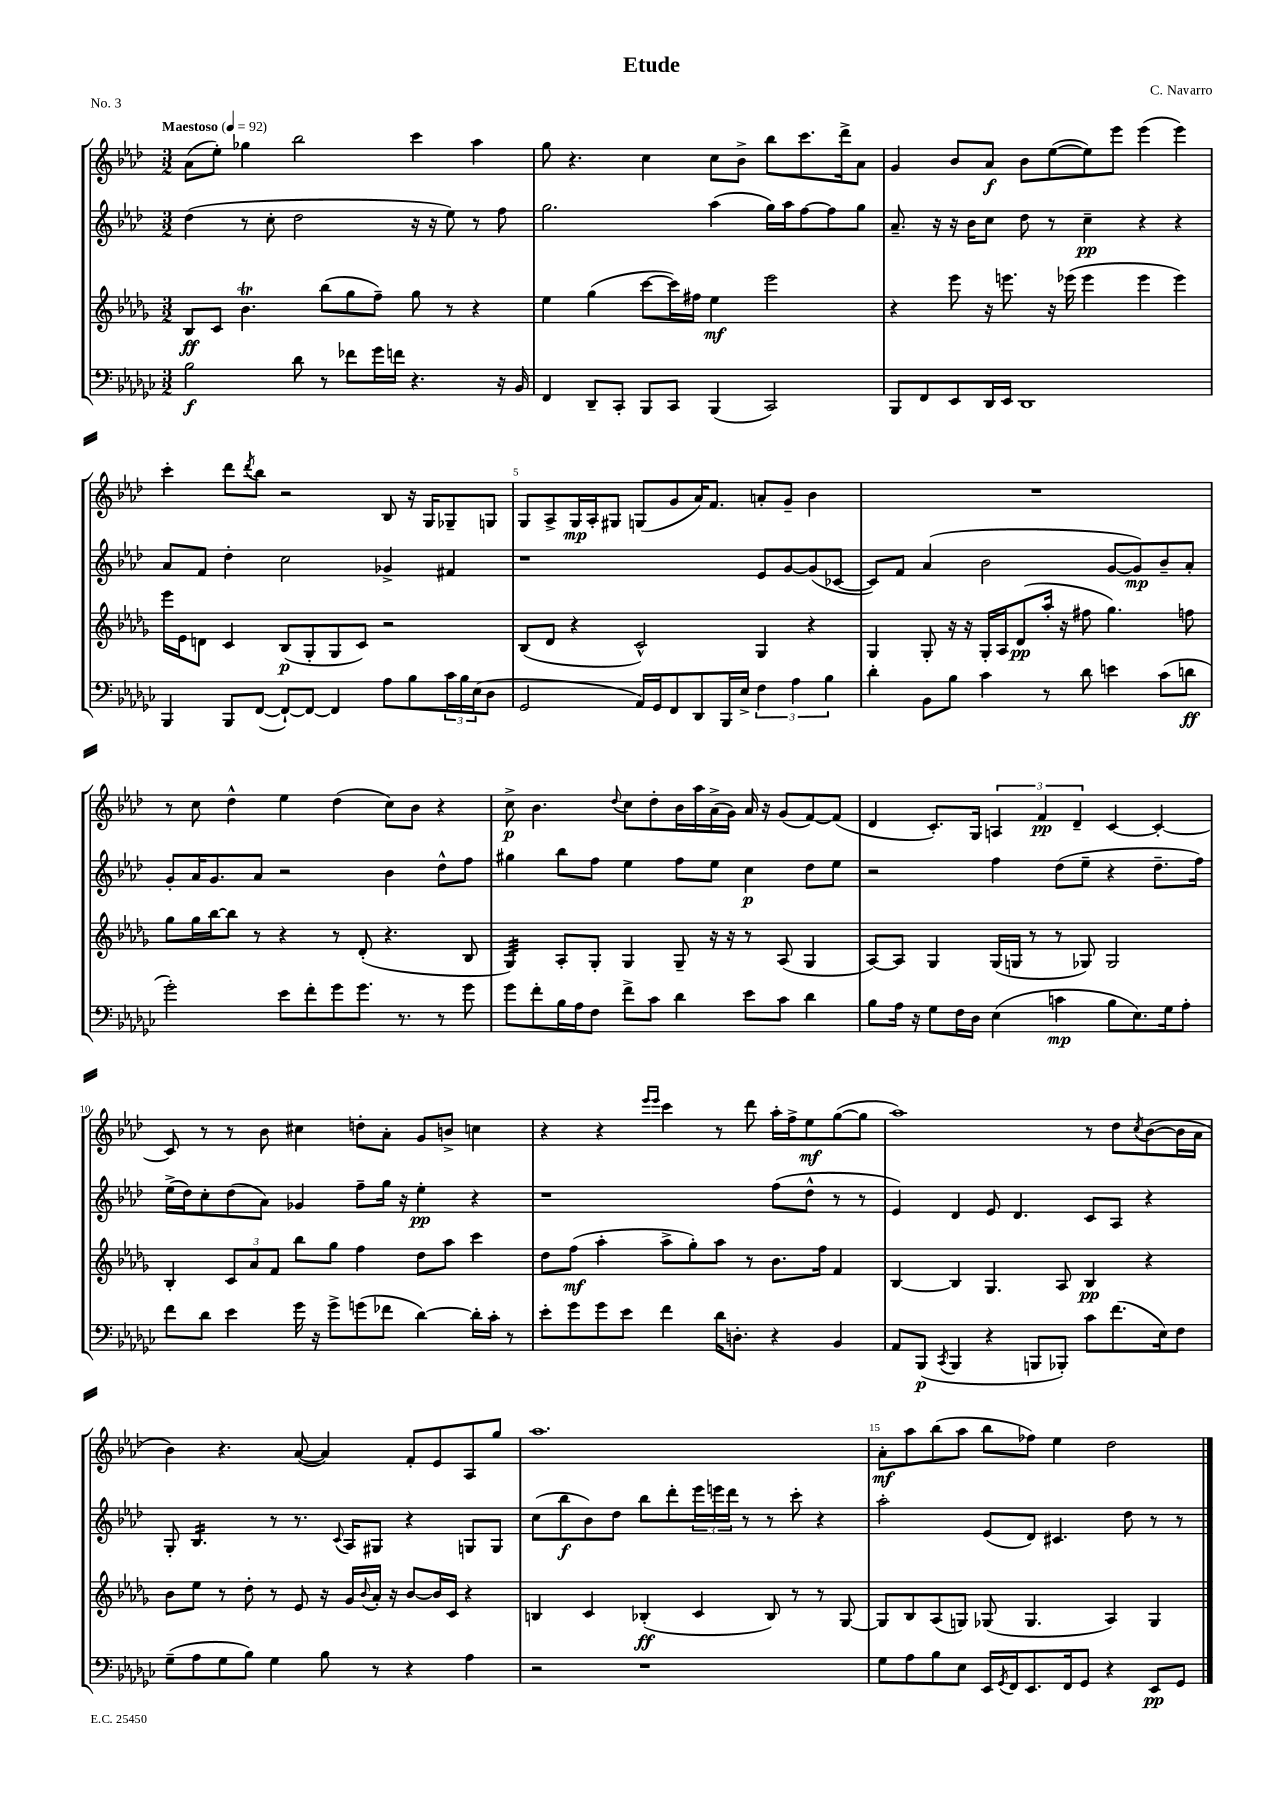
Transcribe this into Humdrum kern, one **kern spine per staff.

**kern	**kern	**kern	**kern
*staff4	*staff3	*staff2	*staff1
*clefF4	*clefG2	*clefG2	*clefG2
*k[b-e-a-d-g-c-]	*k[b-e-a-d-g-]	*k[b-e-a-d-]	*k[b-e-a-d-]
*M3/2	*M3/2	*M3/2	*M3/2
*MM92	*MM92	*MM92	*MM92
2B-	8B-	(4dd-	(8a-
.	8c	.	8ee-')
.	4.b-	8r	4gg-
.	.	8cc'	.
8d-	.	2dd-	2bb-
8r	(8bb-	.	.
8f-	8gg-	.	.
16g-	8ff~)	.	.
16f	.	.	.
4.r	8gg-	16r	4ccc
.	.	16r	.
.	8r	8ee-)	.
.	4r	8r	4aa-
16r	.	8ff	.
16BB-	.	.	.
=	=	=	=
4FF	4ee-	2.gg	8gg
.	.	.	4.r
8DD-~	(4gg-	.	.
8CC-'	.	.	.
8BBB-	[8ccc	.	4cc
8CC-	16ccc])	.	.
.	16ff#	.	.
(4BBB-	4ee-	(4aa-	8cc
.	.	.	8b-^
2CC-)	2eee-	16gg)	8bb-
.	.	16aa-	.
.	.	[8ff	8.ccc
.	.	8ff]	.
.	.	.	16ddd-^
.	.	8gg	8a-
=	=	=	=
8BBB-	4r	8.a-~	4g
8FF	.	.	.
.	.	16r	.
8EE-	8eee-	16r	8b-
.	.	16b-	.
16DD-	16r	8cc	8a-
16EE-	8.eee	.	.
1DD-	.	8dd-	8b-
.	16r	8r	([8ee-
.	(16eee-	.	.
.	4eee-	4cc~	8ee-])
.	.	.	8eee-
.	4eee-	4r	(4eee-
.	4eee-)	4r	4eee-)
=	=	=	=
4BBB-	16eee-	8a-	4ccc'
.	16e-	.	.
.	8d	8f	.
8BBB-	4c	4dd-'	8ddd-
.	.	.	8qddd-
([8FF	.	.	8bb-
8FF`_)	(8B-	2cc	2r
8FF_	8G-'	.	.
4FF]	8G-	.	.
.	8c)	.	.
8A-	2r	4g-^	8B-
8B-	.	.	16r
.	.	.	16G
24c-	.	4f#	8G-~
24B-	.	.	.
(24E-	.	.	.
8D-	.	.	8G
=	=	=	=
2GG-	(8B-	1r	8G
.	8d-	.	8A-^
.	4r	.	16G
.	.	.	16A-'
.	.	.	8G#
16AA-)	2c^^)	.	(8G
16GG-	.	.	.
8FF	.	.	8g
8DD-	.	.	16a-)
.	.	.	8.f
16BBB-	.	.	.
16E-^	.	.	.
6F	4G-	8e-	8a'
.	.	[8g	8g~
6A-	.	.	.
.	4r	(8g]	4b-
6B-	.	.	.
.	.	[8c-	.
=	=	=	=
4d-'	4G-	8c-])	1.r
.	.	8f	.
8BB-	8G-'	(4a-	.
8B-	16r	.	.
.	16r	.	.
4c-	16G-'	2b-	.
.	16A-	.	.
.	(8d-	.	.
8r	16aa-'	.	.
.	16r	.	.
8d-	8ff#	.	.
4e	4.gg-)	[8g	.
.	.	8g])	.
(8c-	.	8b-~	.
8d	8ff	8a-'	.
=	=	=	=
2g-')	8gg-	8g'	8r
.	16gg-	16a-	8cc
.	[16bb-	8.g	.
.	8bb-]	.	4dd-^^
.	8r	8a-	.
8e-	4r	2r	4ee-
8f'	.	.	.
8g-	8r	.	(4dd-
8.g-	(8d-'	.	.
.	4.r	4b-	8cc)
8.r	.	.	.
.	.	.	8b-
8r	.	8dd-^^	4r
8g-	8B-	8ff	.
=	=	=	=
8g-	4G-)	4gg#	8cc^
8f'	.	.	4.b-
16B-	8A-'	8bb-	.
16A-	.	.	.
8F	8G-'	8ff	.
.	.	.	8qqdd-
8f^	4G-	4ee-	8cc
8c-	.	.	8dd-'
4d-	8G-~	8ff	16b-
.	.	.	16aa-
.	16r	8ee-	(16a-^
.	16r	.	16g)
8e-	8r	4cc	16a-
.	.	.	16r
8c-	(8A-	.	(8g
4d-	4G-	8dd-	[8f)
.	.	8ee-	(8f]
=	=	=	=
8B-	[8A-)	2r	4d-
16A-	8A-]	.	.
16r	.	.	.
8G-	4G-	.	8.c')
16F	.	.	.
16D-	.	.	16G
(4E-	(16G-	4ff	6A
.	16G	.	.
.	8r	.	.
.	.	.	6f
4c	8r	(8dd-	.
.	.	.	6d-~
.	8G-)	8ee-~	.
8B-	2G-	4r	[4c
8.E-)	.	.	.
.	.	8.dd-~	4c'_
16G-	.	.	.
8A-'	.	.	.
.	.	16ff)	.
=	=	=	=
8f	4B-'	(16ee-^	8c]
.	.	16dd-)	.
8d-	.	8cc'	8r
4e-	12c	(8dd-	8r
.	12a-	.	.
.	.	8a-)	8b-
.	12f	.	.
16g-	8bb-	4g-	4cc#
16r	.	.	.
8g-^	8gg-	.	.
(8g	4ff	8ff~	8dd'
8f-	.	16gg	8a-'
.	.	16r	.
[4d-)	8dd-	4ee-'	8g
.	8aa-	.	8b^
16d-']	4ccc	4r	4cc
16c-'	.	.	.
8r	.	.	.
=	=	=	=
8e-'	8dd-	1r	4r
8g-	(8ff	.	.
8g-	4aa-'	.	4r
8e-	.	.	.
.	.	.	16qqeee-
.	.	.	16qqeee-
4f	8aa-^	.	4ccc
.	8gg-')	.	.
16d-	8aa-	.	8r
8.D'	.	.	.
.	8r	.	8ddd-
4r	8.b-	(8ff	16aa-'
.	.	.	16ff^
.	.	8dd-^^	8ee-
.	16ff	.	.
4BB-	4f	8r	([8gg
.	.	8r	8gg]
=	=	=	=
8AA-	[4B-	4e-)	1aa-)
(8BBB-	.	.	.
8qCC-	.	.	.
4BBB-	4B-]	4d-	.
4r	4.G-	8e-	.
.	.	4.d-	.
8BBB	.	.	.
8BBB-')	8A-	.	.
8c-	4B-	8c	8r
(8.f	.	8A-	8dd-
.	.	.	8qcc
.	4r	4r	([8b-
16E-)	.	.	.
8F	.	.	16b-]
.	.	.	16a-
=	=	=	=
(8G-~	8b-	8G'	4b-)
8A-	8ee-	4.B-	.
8G-	8r	.	4.r
8B-)	8dd-'	.	.
4G-	8r	8r	.
.	8e-	8.r	([8a-
8B-	16r	.	4a-])
.	.	8qqc	.
.	16g-	16A-	.
.	8qqb-	.	.
8r	16a-'	8G#	.
.	16r	.	.
4r	[8b-	4r	8f'
.	16b-]	.	8e-
.	16c	.	.
4A-	4r	8G	8A-
.	.	8G	8gg
=	=	=	=
2r	4B	(8cc	1.aa-
.	.	8bb-	.
.	4c	8b-)	.
.	.	8dd-	.
1r	(4B-'	8bb-	.
.	.	8ddd-'	.
.	4c	24eee-	.
.	.	24eee	.
.	.	24ddd-	.
.	.	8r	.
.	8B-)	8r	.
.	8r	8ccc'	.
.	8r	4r	.
.	[8G-	.	.
=	=	=	=
8G-	8G-]	2aa-'	8a-'
8A-	8B-	.	8aa-
8B-	(8A-	.	(8bb-
8E-	8G)	.	8aa-
16EE-	(8G-	(8e-	8bb-
8qGG-	.	.	.
16FF	.	.	.
8.EE-	4.G-	8d-)	8ff-)
.	.	4.c#	4ee-
16FF	.	.	.
8GG-	.	.	.
4r	4A-)	.	2dd-
.	.	8dd-	.
8EE-	4G-	8r	.
8GG-	.	8r	.
==	==	==	==
*-	*-	*-	*-
